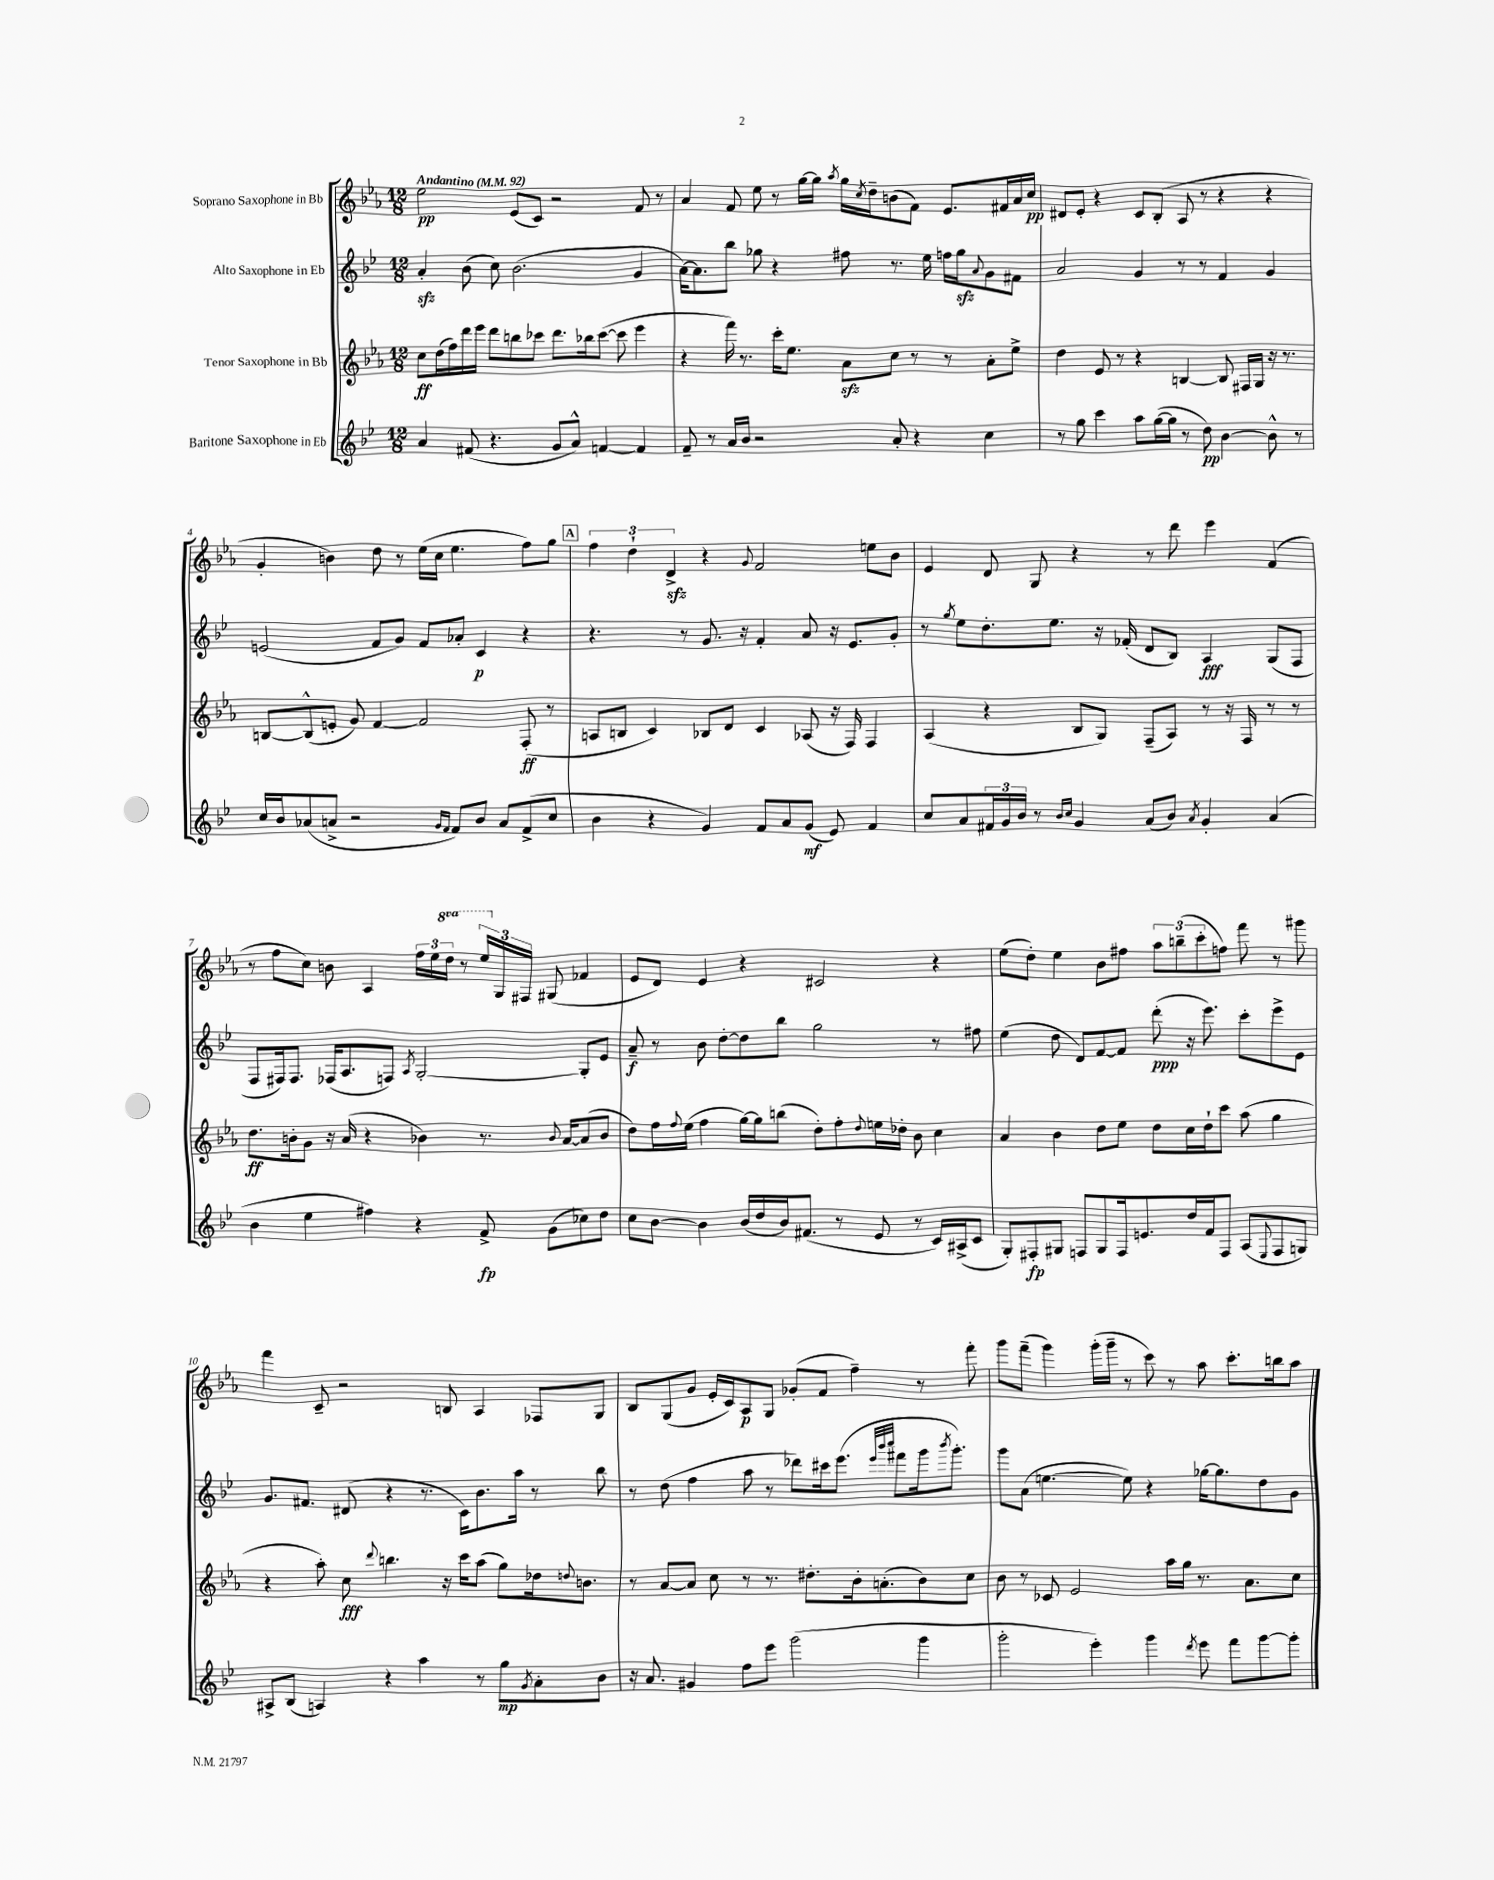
<<
\new StaffGroup <<
\new Staff = "s0" \with { instrumentName = "Soprano Saxophone in Bb" } {
    \clef treble \key ees \major \numericTimeSignature \time 12/8 \set Staff.ottavationMarkups = #ottavation-simple-ordinals \tempo "Andantino" 4 = 92
    ees''2\pp ees'8( c'8) r2 f'8 r8 |
    aes'4 f'8 ees''8 r8 g''16~ g''16 \acciaccatura { aes''8 } g''16 \acciaccatura { c''8 } d''16-- b'8( f'8) ees'8. fis'16 aes'16 c''16\pp |
    dis'8 ees'8-. r4 c'8 bes8-.( aes8 r8 r4 r4 |
    g'4-. b'4) d''8 r8 ees''16( c''16 ees''4. f''8) g''8 |
    \mark \markup { \box "A" } \tuplet 3/2 { f''4 d''4-! d'4->\sfz } r4 \appoggiatura { g'8 } f'2 e''8 bes'8 |
    ees'4 d'8 g8 r4 r8 d'''8 ees'''4 f'4( |
    r8 f''8 c''8) b'8 aes4 \tuplet 3/2 { f''16 ees''16 \ottava #1 d'''16 } r8 \tuplet 3/2 { ees'''16 \ottava #0 g16 fis16 } gis8( fes'4 |
    ees'8 d'8) ees'4 r4 cis'2 r4 |
    ees''8( d''8-.) ees''4 bes'8 fis''8 \tuplet 3/2 { aes''8 b''8--( c'''8-. } f''8) f'''8 r8 gis'''8 |
    f'''4 c'8-- r2 b8 aes4 fes8 g8 |
    bes8 g8( g'8 ees'16-. c'16) aes8\p g8 ges'8-.( f'8 f''4--) r8 f'''8-. |
    g'''8 f'''8--( g'''4) g'''16-.( g'''16-- r8 c'''8) r8 aes''8 c'''8.-. b''16 aes''8 \bar "|." |
}
\new Staff = "s1" \with { instrumentName = "Alto Saxophone in Eb" } {
    \clef treble \key bes \major \numericTimeSignature \time 12/8
    a'4-.\sfz bes'8( c''8) bes'2.( g'4 |
    a'16~) a'8. bes''8 ges''8 r4 fis''8 r8. ees''16 f''16 ges''16\sfz \appoggiatura { a'8 } g'8 fis'8 |
    a'2 g'4 r8 r8 f'4 g'4 |
    e'2( f'8 g'8) f'8 aes'8-. c'4\p r4 |
    \mark \markup { \box "A" } r4. r8 g'8. r16 f'4-. a'8 r16 ees'8. g'8-. |
    r8 \acciaccatura { g''8 } ees''8 d''8.-. ees''8. r16 fes'16-.( d'8 bes8) a4\fff g8( f8 |
    f8 fis16) fis8. fes16( a8. f8) \acciaccatura { a8 } g2~-. g8-. ees'8 |
    a'8--\f r8 bes'8 d''8~-. d''8 bes''8 g''2 r8 fis''8 |
    ees''4( d''8 d'8) f'8~ f'8 d'''8-.\ppp( r16 ees'''8.) c'''8-. ees'''8-> ees'8 |
    g'8. fis'8. dis'8( r4 r8. c'16) bes'8. a''16 r8 bes''8 |
    r8 d''8( f''4 a''8 r8 des'''8) cis'''16 ees'''8.( \grace { ees'''32 bes'''32 c''''32 } fis'''8 g'''16 \acciaccatura { bes'''8 } g'''8.-.) |
    g'''8 a'8( e''4.~ e''8) r4 ges''16~ ges''8. d''8 g'8 \bar "|." |
}
\new Staff = "s2" \with { instrumentName = "Tenor Saxophone in Bb" } {
    \clef treble \key ees \major \numericTimeSignature \time 12/8
    c''8\ff d''16( f''16) d'''16 ees'''16 d'''8 b''8 ces'''8 d'''8. bes''16 ces'''8~( ces'''8 ees'''4 |
    r4 f'''16) r8. c'''16-. ees''8. aes'8\sfz c''8 r8 r8 aes'8-. ees''8-> |
    d''4 ees'8 r8 r4 b4~ b8 fis16 g16 r16 r8. |
    b8~ b8-^( e'8-. g'8) f'4~ f'2 f8-.\ff( r8 |
    \mark \markup { \box "A" } a8 b8 c'4) bes8 d'8 c'4 aes8( r16 f16) f4 |
    aes4( r4 bes8 g8) f8--( aes8) r8 r16 f16 r8 r8 |
    d''8.\ff b'16-. g'8 r16 aes'16( r4 bes'4) r8. \appoggiatura { bes'8 } aes'16~ aes'8( bes'8 |
    d''8) f''16 \appoggiatura { f''8 } ees''16( f''4 g''16~) g''16 b''8( d''8-.) f''8-. \appoggiatura { d''8 } e''16 des''16-. bes'8 c''4 |
    aes'4 bes'4 d''8 ees''8 d''8 c''16 d''16-! c'''8 aes''8( g''4 |
    r4 aes''8-.) c''8\fff \appoggiatura { d'''8 } b''4. r16 c'''16 aes''8( g''8) des''16 \appoggiatura { d''8 } b'8. |
    r8 aes'8~ aes'8 c''8 r8 r8. dis''8.-. bes'16-. a'8.-.( bes'8) c''8 |
    bes'8 r8 ces'8 ees'2 aes''16 g''16 r8. aes'8. c''8 \bar "|." |
}
\new Staff = "s3" \with { instrumentName = "Baritone Saxophone in Eb" } {
    \clef treble \key bes \major \numericTimeSignature \time 12/8
    a'4 fis'8( r4. g'8 a'8-^) f'4~ f'4 |
    f'8-- r8 a'16 bes'16 r2 a'8-. r4 c''4 |
    r8 g''8 c'''4 a''8 g''16~( g''16 r8 d''8\pp) bes'4~ bes'8-^ r8 |
    c''16 bes'16 aes'8( a'8-> r2 \grace { g'16 f'16 } f'8) bes'8 a'8 f'8->( c''8 |
    \mark \markup { \box "A" } bes'4 r4 g'4) f'8 a'8 g'8\mf( ees'8) f'4 |
    c''8 a'8 \tuplet 3/2 { fis'16 g'16 bes'16 } r8 \grace { bes'16 c''16 } g'4 a'8( bes'8) \acciaccatura { a'8 } g'4-. a'4( |
    bes'4 ees''4 fis''4) r4 f'8->\fp g'8( ces''8) d''8 |
    c''8 bes'8~ bes'4 bes'16( d''16 bes'16) fis'8.( r8 ees'8 r8 c'16) ais16->( c'8 |
    g8-.) fis8-.\fp gis8 f8 gis8 f16 e'8. d''16 f'16 f8 a8( \appoggiatura { ees8 } f8 g8) |
    ais8-> bes8( a4) r4 a''4 r8 g''8\mp \acciaccatura { g'8 } a'8-. bes'8 |
    r16 a'8. gis'4 f''8 ees'''8 g'''2( g'''4 |
    g'''2-. ees'''4-.) g'''4 \acciaccatura { d'''8 } ees'''8 f'''8 g'''8~ g'''8-. \bar "|." |
}
>>
>>
